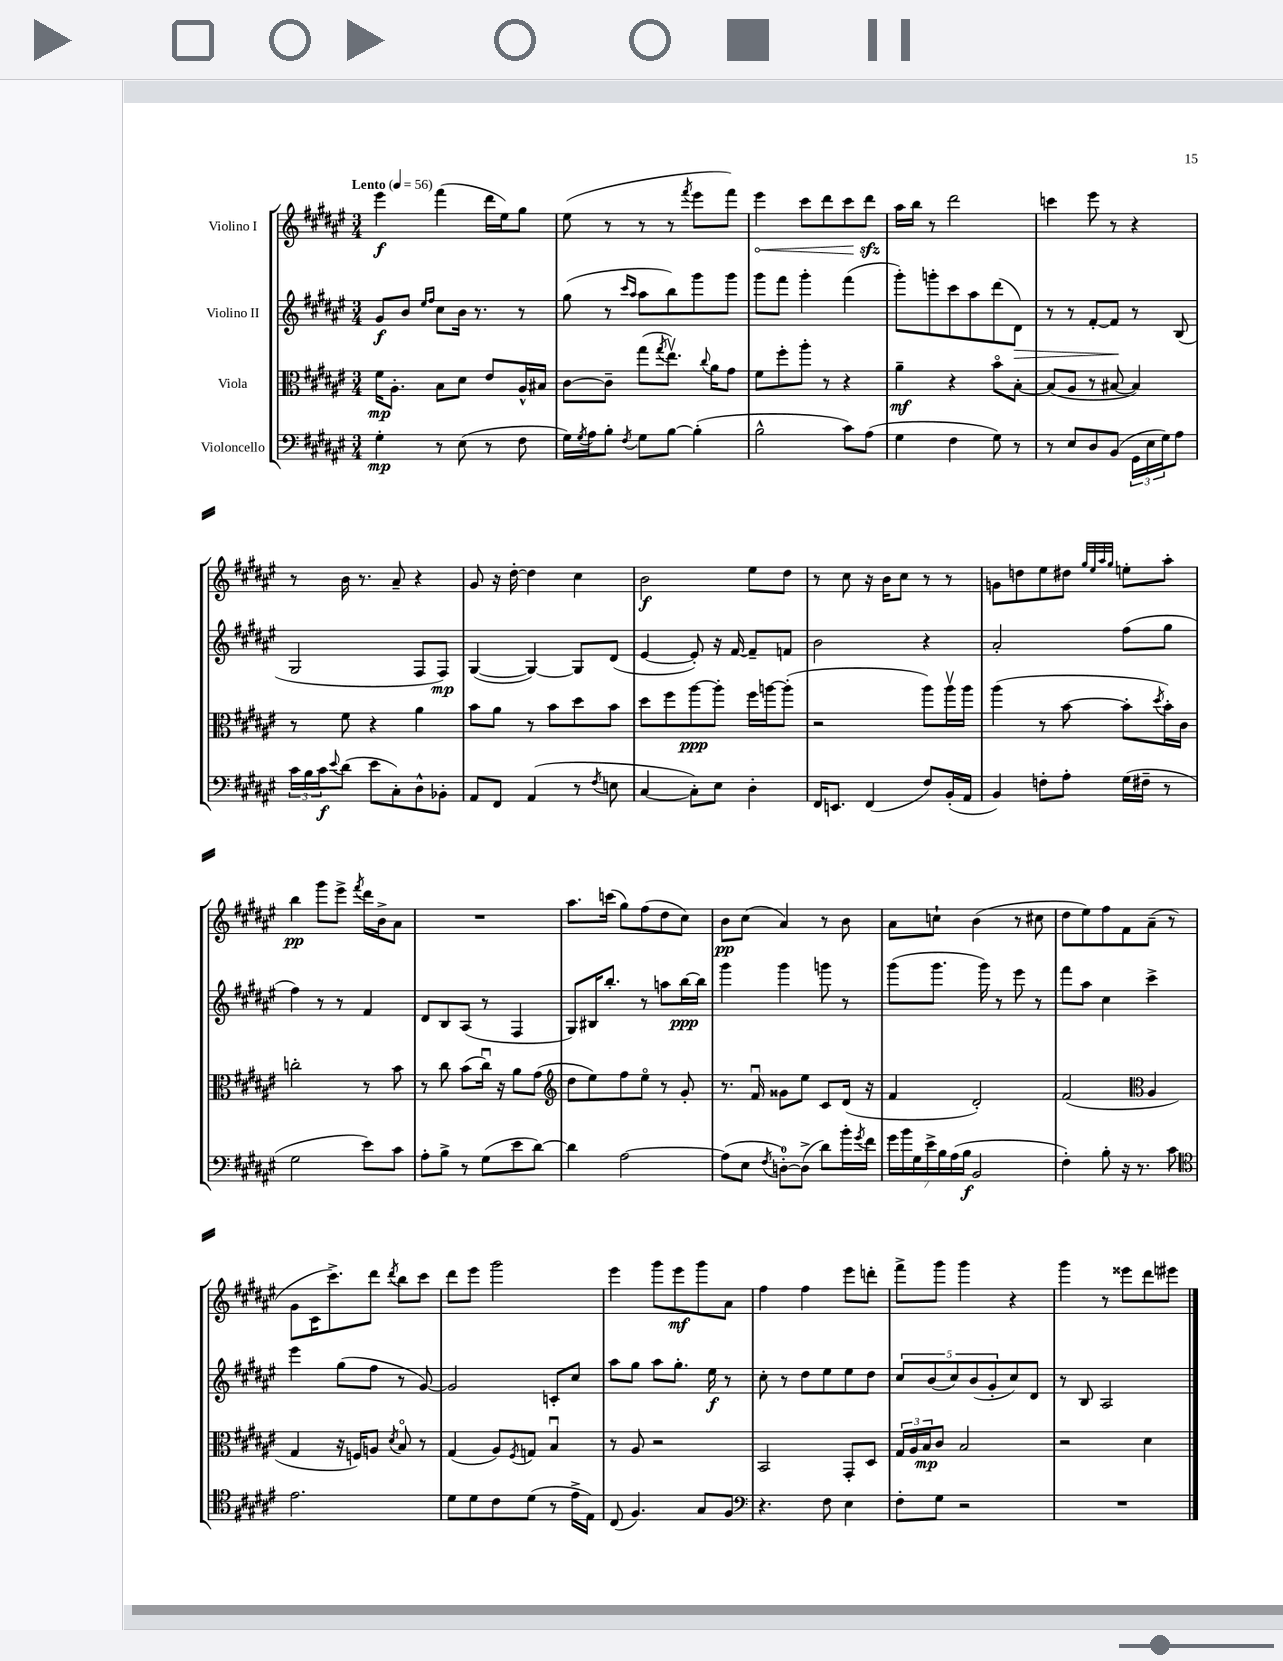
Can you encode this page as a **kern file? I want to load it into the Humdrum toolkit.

**kern	**kern	**kern	**kern
*staff4	*staff3	*staff2	*staff1
*clefF4	*clefC3	*clefG2	*clefG2
*k[f#c#g#d#a#e#]	*k[f#c#g#d#a#e#]	*k[f#c#g#d#a#e#]	*k[f#c#g#d#a#e#]
*M3/4	*M3/4	*M3/4	*M3/4
*MM56	*MM56	*MM56	*MM56
4G#'	16f#	8g#	4eee#
.	8.A#'	.	.
.	.	8b	.
.	.	16qqee#	.
.	.	16qqff#	.
8r	8B	8cc#	(4fff#
(8E#	8d#	16b	.
.	.	8.r	.
8r	8e#	.	16ddd#
.	.	.	16ee#)
8F#	16A#^^	8r	8gg#
.	16B#	.	.
=	=	=	=
16G#)	[8c#	(8gg#	(8ee#
8qG#	.	.	.
16A#	.	.	.
8B'	8c#~]	8r	8r
.	.	16qqccc#	.
8qF#	.	16qqaa#	.
8G#	(8gg#	8aa#	8r
.	8qgg#	.	.
[8B	8.ee#v)	8bb)	8r
.	.	.	8qfff#
(4B']	.	8ggg#	8eee#
.	8qqcc#	.	.
.	16a#	.	.
.	8g#	8ggg#	8fff#)
=	=	=	=
2B^^	8f#	8ggg#	4eee#
.	8ff#'	8fff#	.
.	8aa#'	4ggg#'	8ccc#
.	8r	.	8ddd#
8c#)	4r	(4fff#	8ccc#
(8A#	.	.	8ddd#
=	=	=	=
4G#	4a#~	8ggg#')	16aa#
.	.	.	16bb
.	.	8ggg'	8r
4F#	4r	8ccc#	2ddd#
.	.	8aa#	.
8G#)	8bo	(8ddd#	.
8r	[8B'	8d#)	.
=	=	=	=
8r	(8B]	8r	4ccc
8E#	8A#	8r	.
8D#	8r	[8f#'	8eee#
(8BB	[8B#	8f#]	8r
24GG#	4B#])	8r	4r
24E#	.	.	.
24G#)	.	.	.
8A#	.	(8B	.
=	=	=	=
24c#	8r	2G#	8r
24B	.	.	.
24c#	.	.	.
8qqe#	.	.	.
(8d#	8f#	.	16b
.	.	.	8.r
8e#	4r	.	.
8C#')	.	.	8a#~
8D#^^	4a#	8F#	4r
8BB-'	.	8F#)	.
=	=	=	=
8AA#	8b	([4G#	8g#
8FF#	8a#	.	16r
.	.	.	[16dd#'
(4AA#	8r	4G#_)	4dd#]
.	8b	.	.
8r	8dd#	8G#]	4cc#
8qF#	.	.	.
8E	8b	(8d#	.
=	=	=	=
[4C#	8dd#	[4e#	2b
.	8ff#	.	.
8C#'])	[8aa#	8e#'])	.
8E#	8aa#']	16r	.
.	.	[16f#	.
4D#'	16ff#	8f#~]	8ee#
.	[16aa	.	.
.	(8aa']	8f	8dd#
=	=	=	=
16FF#	2r	2b	8r
8.EE	.	.	.
.	.	.	8cc#
(4FF#	.	.	16r
.	.	.	16b
.	.	.	8cc#
8F#)	8aa#)	4r	8r
(16BB'	16aa#v	.	8r
16AA#	16aa#	.	.
=	=	=	=
4BB)	(4aa#	2a#'	8g
.	.	.	8dd
8F'	8r	.	8ee#
8A#'	[8b	.	8dd#
.	.	.	32qqgg#
.	.	.	32qqee#
.	.	.	32qqaa#
.	.	.	32qqgg#
(16G#	8b']	(8ff#	8ee'
16F#~	.	.	.
.	8qdd#	.	.
8r	16b')	8gg#	8aa#'
.	16c#	.	.
=	=	=	=
2G#	2cc'	4ff#)	4bb
.	.	8r	8ggg#
.	.	8r	8eee#^
.	.	.	8qfff#
8e#)	8r	4f#	16ddd#
.	.	.	16b^
8c#	8b	.	8a#
=	=	=	=
8A#'	8r	8d#	2.r
8B^	8cc#	8B	.
8r	(8b	(8A#	.
(8G#	16cc#u)	8r	.
.	16r	.	.
8e#	8a#	4F#	.
[8d#)	(8g#	.	.
=	=	=	=
*	*clefG2	*	*
4d#]	8dd#	8G#)	8.aa#
.	8ee#)	16B#	.
.	.	8.bb'	(16ccc
[2A#	8ff#	.	8gg#)
.	8ee#o	8r	(8ff#
.	8r	8aa	8dd#
.	8g#'	[16bb	8cc#)
.	.	16bb]	.
=	=	=	=
(8A#]	8.r	4ggg#	8b
8E#	.	.	(8cc#
.	16f#u	.	.
8qF#	.	.	.
[8D')	8g##	4ggg#	4a#)
(8D^]	8ee#	.	.
8d#)	8c#	8ggg	8r
16b'	(16d#	8r	8b
8qg#	.	.	.
16f#	16r	.	.
=	=	=	=
28g#	4f#	(8ggg#	8a#
28b	.	.	.
28G#	.	.	.
28e#^	.	.	.
.	.	8.ggg#	8cc`
28B	.	.	.
(28A#	.	.	.
28B	.	.	.
2BB	2d#')	.	(4b
.	.	16ggg#)	.
.	.	8r	.
.	.	8eee#	8r
.	.	8r	8cc#
=	=	=	=
4F#')	(2f#	8fff#	8dd#
.	.	8aa#	8ee#)
8B'	.	4cc#	8ff#
16r	.	.	8f#
8.r	.	.	.
*	*clefC3	*	*
.	4A#	4ccc#^	(8a#~
8c#	.	.	8r
=	=	=	=
*clefC4	*	*	*
2.e#	4G#	4eee#	8g#
.	.	.	16c#
.	.	.	8.ccc#^)
.	16r	(8gg#	.
.	16F)	.	.
.	8A	8ff#	8ddd#
.	8qd#	.	8qddd#
.	8Bo	8r	8bb
.	8r	[8g#)	8ccc#
=	=	=	=
8d#	(4G#	2g#]	8ddd#
8d#	.	.	8eee#
8c#	8A#)	.	2ggg#
.	8qF#	.	.
(8d#	8G	.	.
8r	4Bu	8c'	.
16e#^	.	8cc#	.
16E#)	.	.	.
=	=	=	=
(8C#	8r	8aa#	4eee#
4.F#)	8A#	8gg#	.
.	2r	8aa#	8ggg#
.	.	8.gg#'	8eee#
8G#	.	.	8ggg#
.	.	16ee#	.
8F#	.	8r	8a#
=	=	=	=
*clefF4	*	*	*
4.r	2BB	8cc#'	4ff#
.	.	8r	.
.	.	8dd#	4ff#
8F#	.	8ee#	.
4E#	8GG#'	8ee#	8eee#
.	8D#	8dd#	8ddd'
=	=	=	=
8F#'	24G#	10cc#	8fff#^
.	24A#	.	.
.	24B	.	.
.	.	(10b	.
8G#	8c#	.	8ggg#
.	.	10cc#)	.
2r	2B	.	4ggg#
.	.	(10b	.
.	.	10g#'	.
.	.	8cc#)	4r
.	.	8d#	.
=	=	=	=
2.r	2r	8r	4ggg#
.	.	8B	.
.	.	2A#	8r
.	.	.	8eee##
.	4d#	.	8ddd#
.	.	.	8eee#
==	==	==	==
*-	*-	*-	*-
